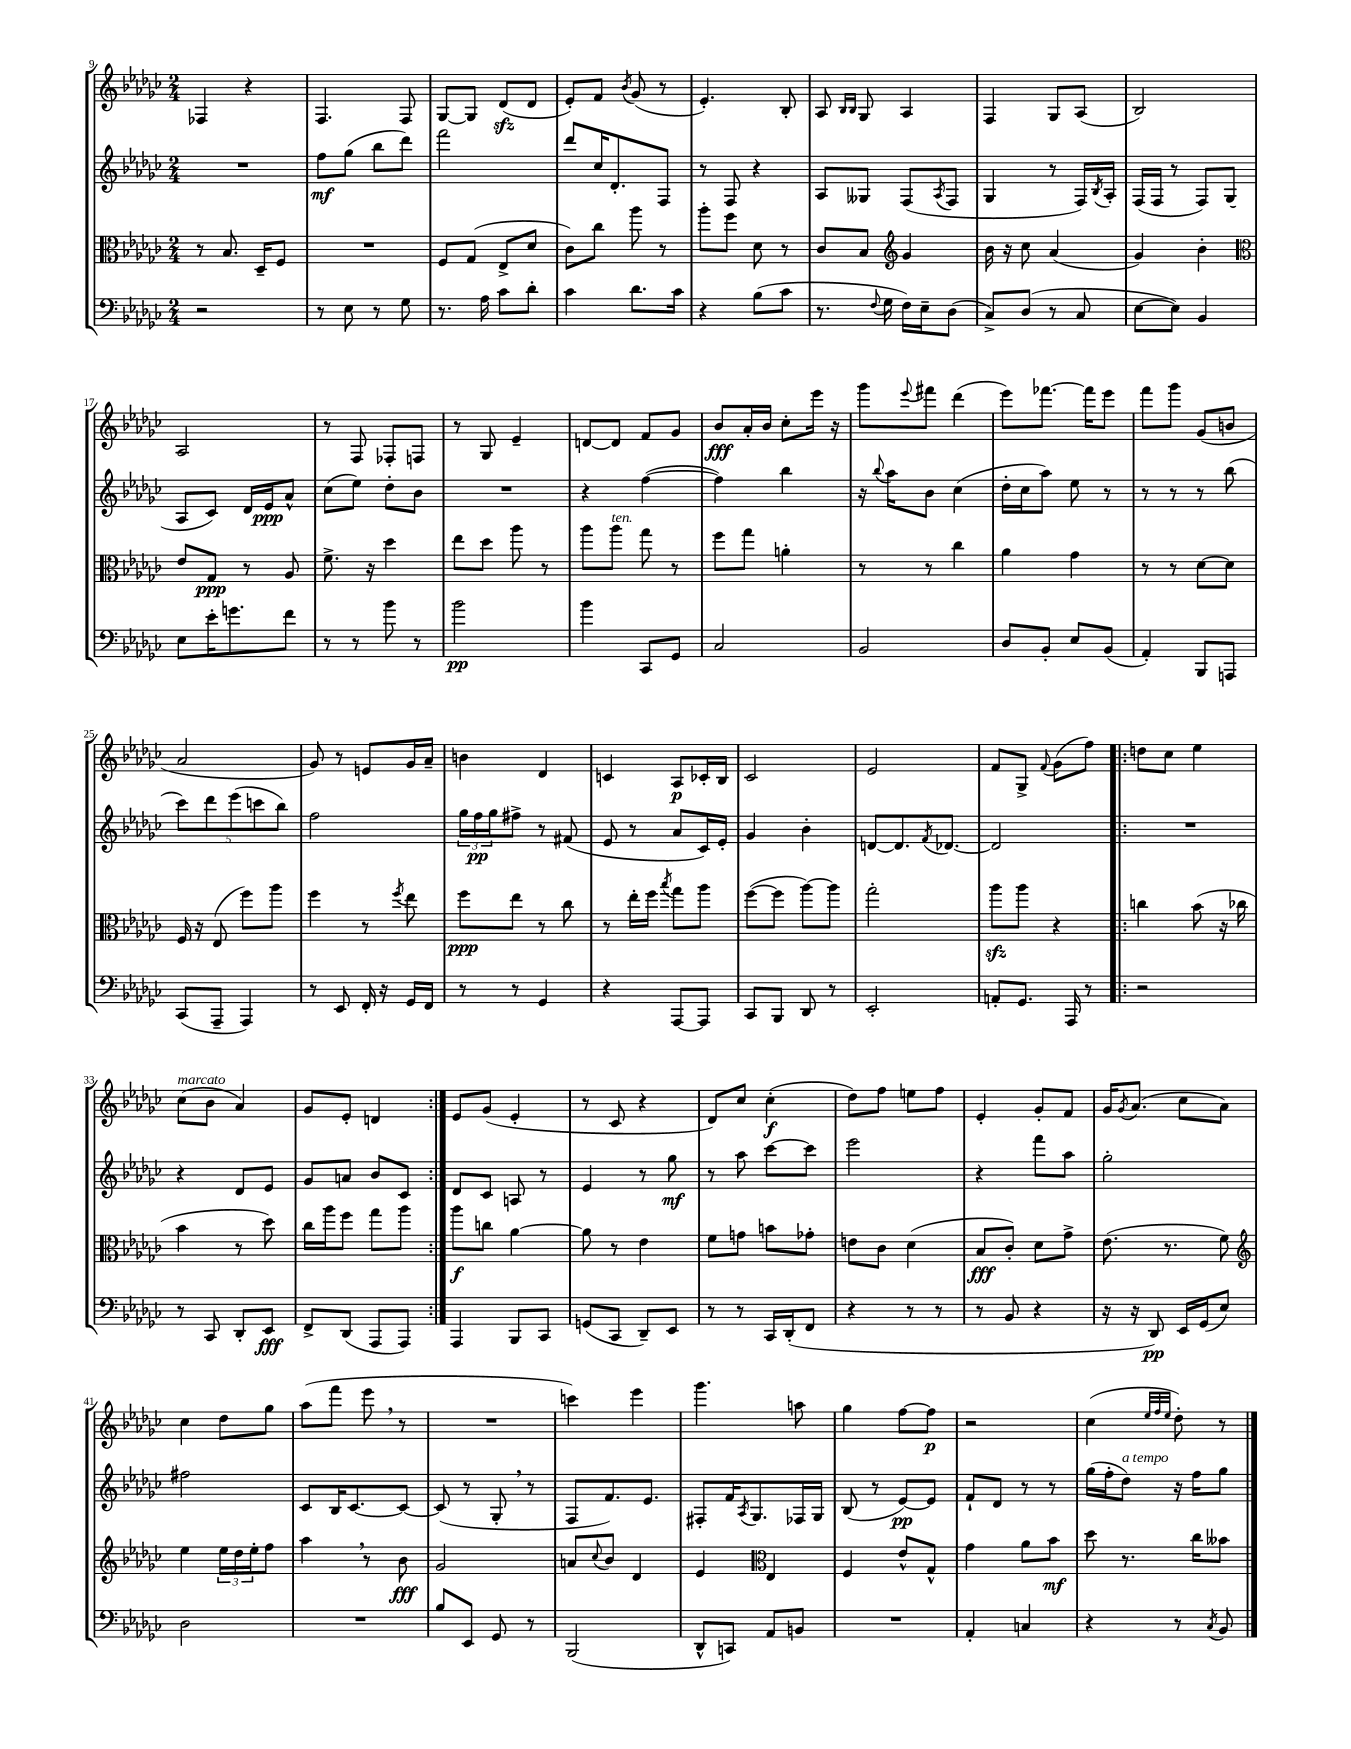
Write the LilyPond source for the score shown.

<<
\new StaffGroup <<
\new Staff = "s0" {
    \clef treble \key ges \major \numericTimeSignature \time 2/4
    fes4 r4 |
    f4. f8 |
    ges8~ ges8 des'8\sfz( des'8 |
    ees'8-.) f'8 \acciaccatura { bes'8 } ges'8( r8 |
    ees'4.-.) bes8-. |
    aes8 \grace { bes16 bes16 } ges8 aes4 |
    f4 ges8 aes8( |
    bes2) |
    aes2 |
    r8 f8 fes8-. f8 |
    r8 ges8 ees'4-- |
    d'8~ d'8 f'8 ges'8 |
    bes'8\fff aes'16-. bes'16 ces''8-. ees'''16 r16 |
    ges'''8 \appoggiatura { ees'''8 } fis'''8 des'''4( |
    ees'''8) fes'''8.~ fes'''16 ees'''8 |
    f'''8 ges'''8 ges'8( b'8 |
    aes'2 |
    ges'8) r8 e'8 ges'16 aes'16-- |
    b'4 des'4 |
    c'4 aes8\p ces'16-. bes16 |
    ces'2 |
    ees'2 |
    f'8 ges8-> \appoggiatura { f'8 } ges'8( f''8) |
    \repeat volta 2 { d''8 ces''8 ees''4 |
    ces''8^\markup { \italic "marcato" }( bes'8 aes'4) |
    ges'8 ees'8-. d'4 | }
    ees'8 ges'8( ees'4-. |
    r8 ces'8 r4 |
    des'8) ces''8 ces''4-.\f( |
    des''8) f''8 e''8 f''8 |
    ees'4-. ges'8-. f'8 |
    ges'16 \acciaccatura { ges'8 } aes'8.( ces''8 aes'8) |
    ces''4 des''8 ges''8 |
    aes''8( f'''8 ees'''8 \breathe r8 |
    R2 |
    c'''4) ees'''4 |
    ges'''4. a''8 |
    ges''4 f''8~ f''8\p |
    r2 |
    ces''4( \grace { ees''32 f''32 ees''32 } des''8-.) r8 \bar "|." |
}
\new Staff = "s1" {
    \clef treble \key ges \major \numericTimeSignature \time 2/4
    R2 |
    f''8\mf ges''8( bes''8 des'''8) |
    f'''2 |
    des'''8 ces''16 des'8.-. f8 |
    r8 f8 r4 |
    aes8 geses8 f8( \acciaccatura { aes8 } f8 |
    ges4 r8 f16) \acciaccatura { bes8 } aes16-. |
    f16( f16 r8 f8) ges8( |
    aes8 ces'8) des'16 ees'16\ppp aes'8-^ |
    ces''8( ees''8) des''8-. bes'8 |
    R2 |
    r4 f''4~( |
    f''4) bes''4 |
    r16 \appoggiatura { bes''8 } aes''16 bes'8 ces''4( |
    des''16-. ces''16 aes''8) ees''8 r8 |
    r8 r8 r8 bes''8( |
    \tuplet 5/4 { ces'''8) des'''8 ees'''8( c'''8 bes''8) } |
    f''2 |
    \tuplet 3/2 { ges''16 f''16\pp ges''16 } fis''8-> r8 fis'8( |
    ees'8 r8 aes'8 ces'16) ees'16-. |
    ges'4 bes'4-. |
    d'8~ d'8. \acciaccatura { f'8 } des'8.~ |
    des'2 |
    \repeat volta 2 { R2 |
    r4 des'8 ees'8 |
    ges'8 a'8 bes'8 ces'8 | }
    des'8 ces'8 a8 r8 |
    ees'4 r8 ges''8\mf |
    r8 aes''8 ces'''8~ ces'''8 |
    ees'''2 |
    r4 f'''8 aes''8 |
    ges''2-. |
    fis''2 |
    ces'8 bes16 ces'8.~ ces'8~ |
    ces'8( r8 ges8-. \breathe r8 |
    f8 f'8.) ees'8. |
    fis8-. f'16 \acciaccatura { aes8 } ges8. fes16 ges16 |
    bes8( r8 ees'8~\pp) ees'8 |
    f'8-! des'8 r8 r8 |
    ges''16( f''16-. des''8^\markup { \italic "a tempo" }) r16 f''16 ges''8 \bar "|." |
}
\new Staff = "s2" {
    \clef alto \key ges \major \numericTimeSignature \time 2/4
    r8 bes8. des16-- f8 |
    R2 |
    f8 ges8( ees8-> des'8 |
    ces'8) ces''8 aes''8 r8 |
    aes''8-. f''8 des'8 r8 |
    ces'8 bes8 \clef treble ges'4 |
    bes'16 r16 ces''8 aes'4( |
    ges'4) bes'4-. |
    \clef alto ees'8 ges8\ppp r8 aes8 |
    f'8.-> r16 des''4 |
    ees''8 des''8 aes''8 r8 |
    aes''8 aes''8^\markup { \italic "ten." } ges''8 r8 |
    f''8 ges''8 a'4-. |
    r8 r8 ces''4 |
    aes'4 ges'4 |
    r8 r8 des'8~ des'8 |
    f16 r16 ees8( f''8) aes''8 |
    f''4 r8 \acciaccatura { f''8 } ees''8 |
    f''8\ppp ees''8 r8 ces''8 |
    r8 ees''16-. f''16 \acciaccatura { bes''8 } ges''8 aes''8 |
    f''8~( f''8 aes''8~) aes''8 |
    ges''2-. |
    aes''8\sfz aes''8 r4 |
    \repeat volta 2 { c''4 bes'8( r16 ces''16 |
    bes'4 r8 des''8) |
    ces''16 aes''16 f''8 ges''8 aes''8 | }
    aes''8\f c''8 aes'4~ |
    aes'8 r8 ees'4 |
    f'8 g'8 b'8 ges'8-. |
    e'8 ces'8 des'4( |
    bes8\fff ces'8-.) des'8 ges'8-> |
    ees'8.( r8. f'8) |
    \clef treble ees''4 \tuplet 3/2 { ees''16 des''16 ees''16-. } f''8 |
    aes''4 \breathe r8 bes'8\fff |
    ges'2 |
    a'8 \appoggiatura { ces''8 } bes'8 des'4 |
    ees'4 \clef alto ees4 |
    f4 ees'8-^ ges8-^ |
    ges'4 aes'8 bes'8\mf |
    des''8 r8. ces''16 beses'8 \bar "|." |
}
\new Staff = "s3" {
    \clef bass \key ges \major \numericTimeSignature \time 2/4
    r2 |
    r8 ees8 r8 ges8 |
    r8. aes16 ces'8 des'8-. |
    ces'4 des'8. ces'16 |
    r4 bes8( ces'8 |
    r8. \appoggiatura { f8 } ges16 f16) ees16-- des8( |
    ces8->) des8( r8 ces8 |
    ees8~ ees8) bes,4 |
    ees8 ees'16-. g'8. f'8 |
    r8 r8 bes'8 r8 |
    bes'2\pp |
    bes'4 ces,8 ges,8 |
    ces2 |
    bes,2 |
    des8 bes,8-. ees8 bes,8( |
    aes,4-.) bes,,8 a,,8 |
    ces,8( aes,,8-- aes,,4) |
    r8 ees,8 f,16-. r16 ges,16 f,16 |
    r8 r8 ges,4 |
    r4 aes,,8~ aes,,8 |
    ces,8 bes,,8 des,8 r8 |
    ees,2-. |
    a,8-. ges,8. aes,,16 r8 |
    \repeat volta 2 { r2 |
    r8 ces,8 des,8-. ees,8\fff |
    f,8-> des,8( aes,,8 aes,,8) | }
    aes,,4 bes,,8 ces,8 |
    g,8( ces,8 des,8--) ees,8 |
    r8 r8 ces,16 des,16-.( f,8 |
    r4 r8 r8 |
    r8 bes,8 r4 |
    r16 r16 des,8\pp) ees,16 ges,16( ees8) |
    des2 |
    R2 |
    bes8 ees,8 ges,8 r8 |
    bes,,2( |
    des,8-^ c,8) aes,8 b,8 |
    R2 |
    aes,4-. c4 |
    r4 r8 \acciaccatura { ces8 } bes,8 \bar "|." |
}
>>
>>
\layout { \context { \Score currentBarNumber = #9 } }
